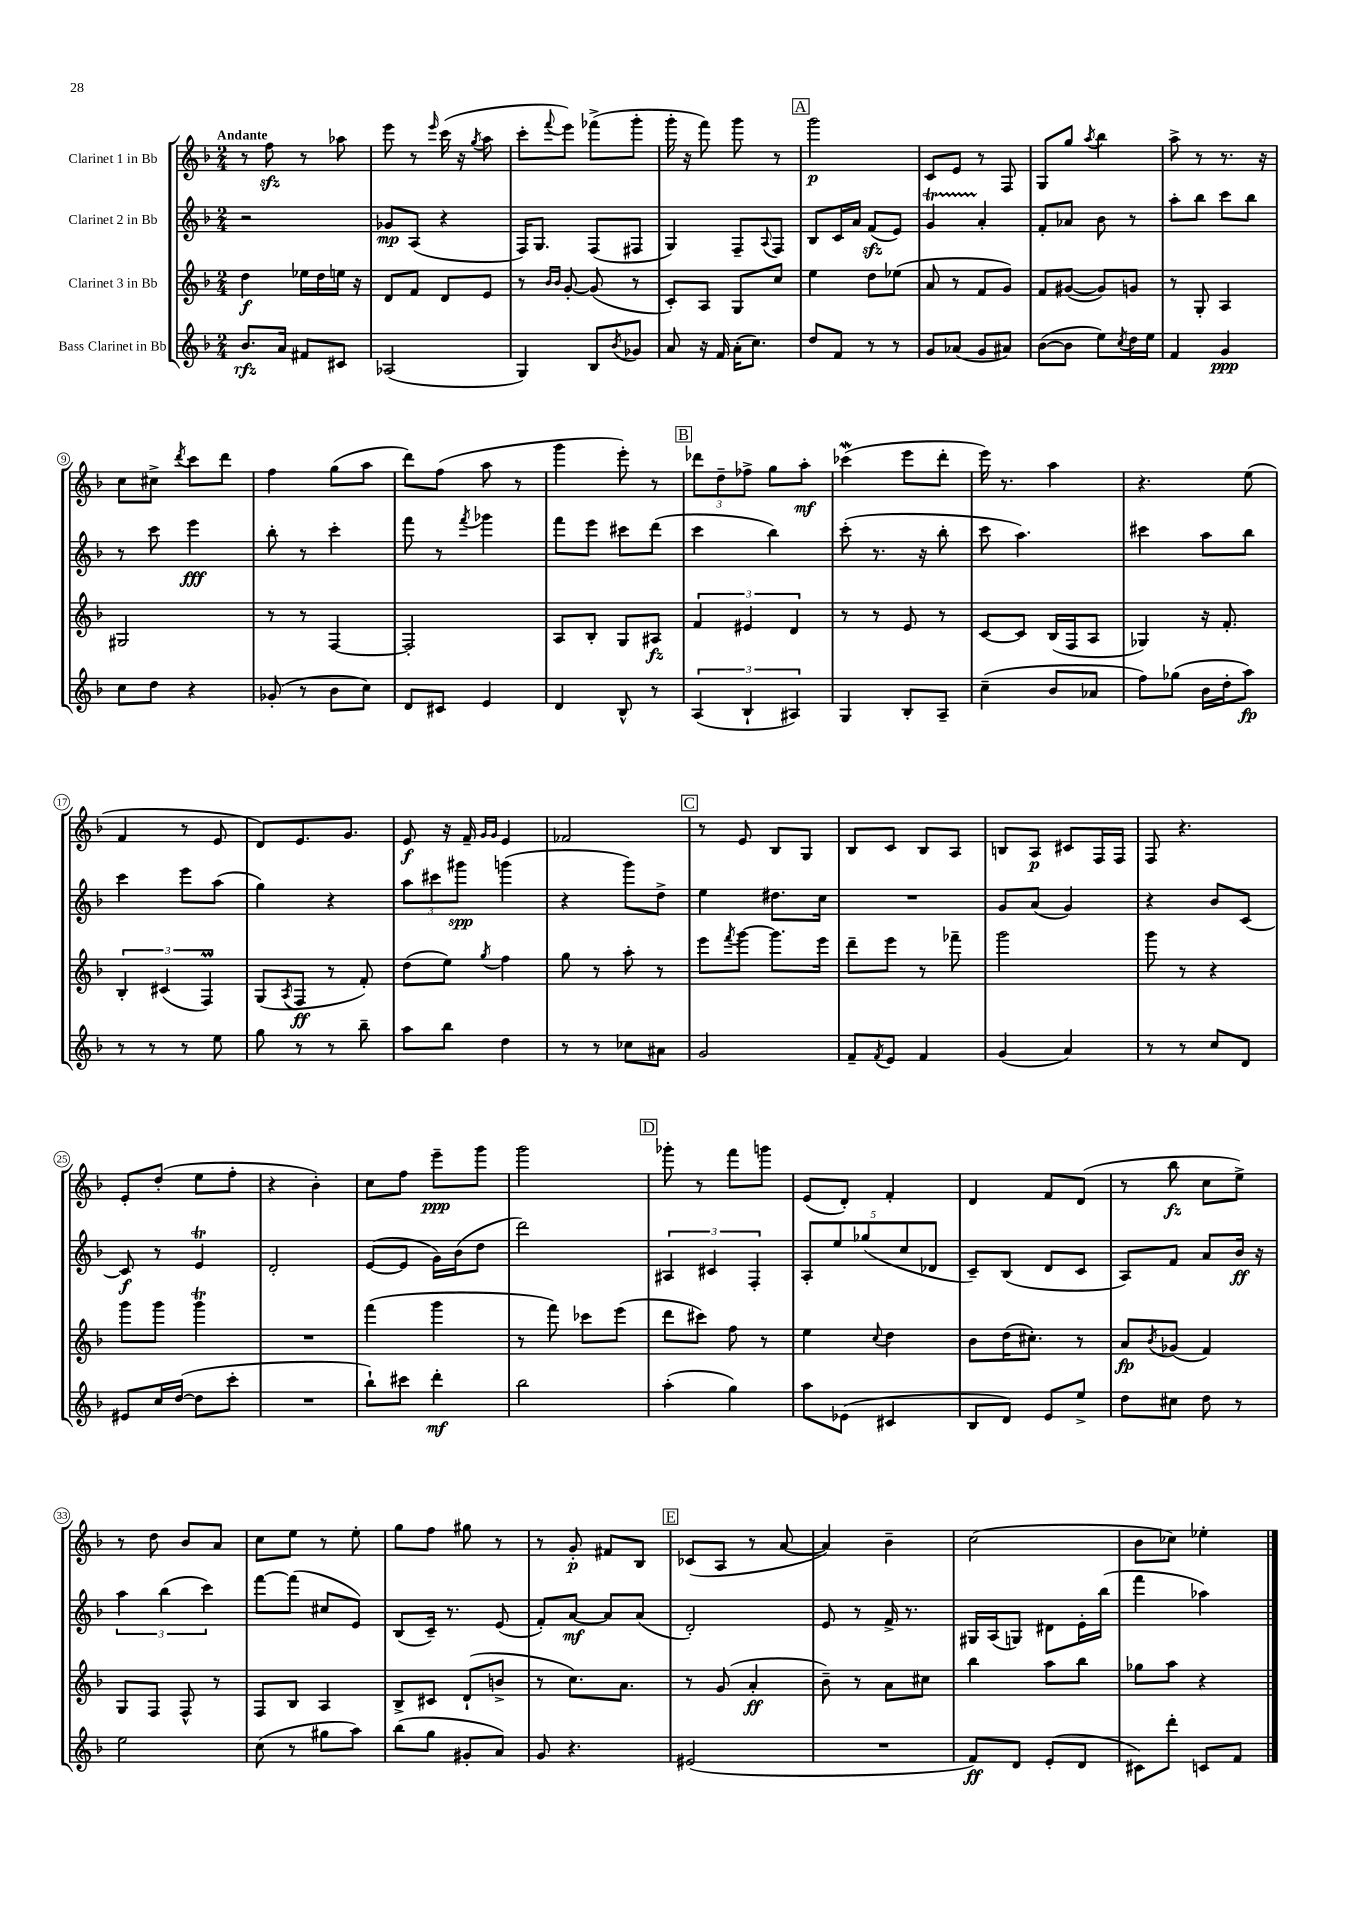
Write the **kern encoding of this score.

**kern	**dynam	**kern	**dynam	**kern	**dynam	**kern	**dynam
*part4	*part4	*part3	*part3	*part2	*part2	*part1	*part1
*staff4	*staff4	*staff3	*staff3	*staff2	*staff2	*staff1	*staff1
*I"Bass Clarinet in Bb	*	*I"Clarinet 3 in Bb	*	*I"Clarinet 2 in Bb	*	*I"Clarinet 1 in Bb	*
*clefG2	*	*clefG2	*	*clefG2	*	*clefG2	*
*k[b-]	*	*k[b-]	*	*k[b-]	*	*k[b-]	*
*M2/4	*	*M2/4	*	*M2/4	*	*M2/4	*
=1	=1	=1	=1	=1	=1	=1	=1
!	!	!	!	!	!	!LO:TX:a:B:t=Andante	!
8.b-/L	rfz	4dd\	f	2r	.	8r	.
.	.	.	.	.	.	8ffzz\	.
16a/Jk	.	.	.	.	.	.	.
8f#X/L	.	16ee-X\LL	.	.	.	8r	.
.	.	16dd\	.	.	.	.	.
8c#X/J	.	16een\JJ	.	.	.	8aa-X\	.
.	.	16r	.	.	.	.	.
=2	=2	=2	=2	=2	=2	=2	=2
(2A-X/	.	8d/L	.	8g-X/L	mp	8eee\	.
.	.	8f/J	.	(8A/J	.	8r	.
.	.	.	.	.	.	16qqeee/	.
.	.	8d/L	.	4r	.	(16ccc\	.
.	.	.	.	.	.	16r	.
.	.	.	.	.	.	8qgg/	.
.	.	8e/J	.	.	.	8aa\	.
=3	=3	=3	=3	=3	=3	=3	=3
4G/)	.	8r	.	16F/KL)	.	8ccc'\L	.
.	.	.	.	8.G/J	.	.	.
.	.	16qqb-/LL	.	.	.	.	.
.	.	16qqb-/JJ	.	.	.	8qqfff/	.
.	.	[8g'/	.	.	.	8eee\J)	.
8B-/L	.	(8g/]	.	(8F/L	.	(8fff-X^\L	.
8qb-/	.	.	.	.	.	.	.
8g-X/J	.	8r	.	8F#X/J	.	8ggg'\J	.
=4	=4	=4	=4	=4	=4	=4	=4
8a/	.	8c'/L)	.	4G/)	.	16ggg'\	.
.	.	.	.	.	.	16r	.
16r	.	8A/J	.	.	.	8fff\)	.
16f/	.	.	.	.	.	.	.
(16a'\KL	.	8G/L	.	8F~/L	.	8ggg\	.
8.cc\J)	.	.	.	.	.	.	.
.	.	.	.	8qqA/	.	.	.
.	.	8cc/J	.	8F/J	.	8r	.
!!LO:REH:place=s1:t=A
=5	=5	=5	=5	=5	=5	=5	=5
8dd/L	.	4ee\	.	8B-/L	.	2ggg\	p
8f/J	.	.	.	16c/L	.	.	.
.	.	.	.	16a/JJ	.	.	.
8r	.	8dd\L	.	(8fzz/L	.	.	.
8r	.	(8ee-X\J	.	8e/J)	.	.	.
=6	=6	=6	=6	=6	=6	=6	=6
8g/L	.	8a/	.	4gT/	.	8c/L	.
(8a-X/J	.	8r	.	.	.	8e/J	.
8g/L	.	8f/L	.	4a'/	.	8r	.
8a#X/J)	.	8g/J)	.	.	.	8F/	.
=7	=7	=7	=7	=7	=7	=7	=7
([8b-\L	.	8f/L	.	8f'/L	.	8G/L	.
8b-\J]	.	([8g#X/J	.	8a-X/J	.	8gg/J	.
.	.	.	.	.	.	8qaa/	.
8ee\L)	.	8g#/L])	.	8b-\	.	4bb-\	.
8qcc/	.	.	.	.	.	.	.
16dd\L	.	8gn/J	.	8r	.	.	.
16ee\JJ	.	.	.	.	.	.	.
=8	=8	=8	=8	=8	=8	=8	=8
4f/	.	8r	.	8aa'\L	.	8aa^\	.
.	.	8G'/	.	8bb-\J	.	8r	.
4g/	ppp	4A/	.	8ccc\L	.	8.r	.
.	.	.	.	8bb-\J	.	.	.
.	.	.	.	.	.	16r	.
!!LO:LB:g=z
=9	=9	=9	=9	=9	=9	=9	=9
8cc\L	.	2G#X/	.	8r	.	8cc\L	.
8dd\J	.	.	.	8ccc\	.	8cc#X^\J	.
.	.	.	.	.	.	8qddd/	.
4r	.	.	.	4eee\	fff	8ccc\L	.
.	.	.	.	.	.	8ddd\J	.
=10	=10	=10	=10	=10	=10	=10	=10
(8g-X'/	.	8r	.	8bb-'\	.	4ff\	.
8r	.	8r	.	8r	.	.	.
8b-\L	.	[4F/	.	4ccc'\	.	(8gg\L	.
8cc\J)	.	.	.	.	.	8aa\J	.
=11	=11	=11	=11	=11	=11	=11	=11
8d/L	.	2F'/]	.	8fff\	.	8ddd\L)	.
8c#X/J	.	.	.	8r	.	(8ff\J	.
.	.	.	.	8qfff/	.	.	.
4e/	.	.	.	4ggg-X\	.	8aa\	.
.	.	.	.	.	.	8r	.
=12	=12	=12	=12	=12	=12	=12	=12
4d/	.	8A/L	.	8fff\L	.	4ggg\	.
.	.	8B-'/J	.	8eee\J	.	.	.
8B-^^/	.	8G/L	.	8ccc#X\L	.	8eee'\)	.
8r	.	8A#X/J	fz	(8ddd\J	.	8r	.
!!LO:REH:place=s1:t=B
=13	=13	=13	=13	=13	=13	=13	=13
(6A/	.	6f/	.	4ccc\	.	12ddd-X\L	.
.	.	.	.	.	.	12dd~\	.
6B-`/	.	6e#X/	.	.	.	12ff-X^\J	.
.	.	.	.	4bb-\)	.	8gg\L	.
6A#X/)	.	6d/	.	.	.	.	.
.	.	.	.	.	.	8aa'\J	mf
=14	=14	=14	=14	=14	=14	=14	=14
4G/	.	8r	.	(8ccc'\	.	(4ccc-Xw\	.
.	.	8r	.	8.r	.	.	.
8B-'/L	.	8e/	.	.	.	8eee\L	.
.	.	.	.	16r	.	.	.
8A~/J	.	8r	.	8bb-'\	.	8ddd'\J	.
=15	=15	=15	=15	=15	=15	=15	=15
(4cc~\	.	[8c/L	.	8ccc\	.	16eee\)	.
.	.	.	.	.	.	8.r	.
.	.	8c/J]	.	4.aa\)	.	.	.
8b-/L	.	(16B-/LL	.	.	.	4aa\	.
.	.	16F/J	.	.	.	.	.
8a-X/J	.	8A/J	.	.	.	.	.
=16	=16	=16	=16	=16	=16	=16	=16
8ff\L)	.	4G-X/)	.	4ccc#X\	.	4.r	.
(8gg-X\J	.	.	.	.	.	.	.
16b-\LL	.	16r	.	8aa\L	.	.	.
16dd'\J	.	8.f'/	.	.	.	.	.
8aa\J)	fp	.	.	8bb-\J	.	(8ee\	.
!!LO:LB:g=z
=17	=17	=17	=17	=17	=17	=17	=17
8r	.	6B-'/	.	4ccc\	.	4f/	.
8r	.	.	.	.	.	.	.
.	.	(6c#X/	.	.	.	.	.
8r	.	.	.	8eee\L	.	8r	.
.	.	6FM/)	.	.	.	.	.
8ee\	.	.	.	(8aa\J	.	8e/	.
=18	=18	=18	=18	=18	=18	=18	=18
8gg\	.	(8G/L	.	4gg\)	.	8d/L)	.
.	.	8qA/	.	.	.	.	.
8r	.	8F/J	ff	.	.	8.e/	.
8r	.	8r	.	4r	.	.	.
.	.	.	.	.	.	8.g/J	.
8bb-~\	.	8f'/)	.	.	.	.	.
=19	=19	=19	=19	=19	=19	=19	=19
8aa\L	.	(8dd\L	.	12aa\L	.	8e/	f
.	.	.	.	12ccc#X\	.	.	.
8bb-\J	.	8ee\J)	.	.	.	16r	.
.	.	.	.	12ggg#X\J	spp	.	.
.	.	.	.	.	.	16f~/	.
.	.	.	.	.	.	16qqg/LL	.
.	.	8qgg/	.	.	.	16qqg/JJ	.
4dd\	.	4ff\	.	(4gggn\	.	4e/	.
=20	=20	=20	=20	=20	=20	=20	=20
8r	.	8gg\	.	4r	.	2f-X/	.
8r	.	8r	.	.	.	.	.
8cc-X\L	.	8aa'\	.	8ggg\L)	.	.	.
8a#X\J	.	8r	.	8dd^\J	.	.	.
!!LO:REH:place=s1:t=C
=21	=21	=21	=21	=21	=21	=21	=21
2g/	.	8eee\L	.	4ee\	.	8r	.
.	.	8qfff/	.	.	.	.	.
.	.	[8ggg\J	.	.	.	8e/	.
.	.	8.ggg\L]	.	8.dd#X\L	.	8B-/L	.
.	.	.	.	.	.	8G/J	.
.	.	16eee\Jk	.	16cc\Jk	.	.	.
=22	=22	=22	=22	=22	=22	=22	=22
8f~/L	.	8ddd~\L	.	2r	.	8B-/L	.
8qf/	.	.	.	.	.	.	.
8e/J	.	8eee\J	.	.	.	8c/J	.
4f/	.	8r	.	.	.	8B-/L	.
.	.	8fff-X~\	.	.	.	8A/J	.
=23	=23	=23	=23	=23	=23	=23	=23
(4g/	.	2ggg\	.	8g/L	.	8Bn/L	.
.	.	.	.	(8a/J	.	8A/J	p
4a/)	.	.	.	4g/)	.	8c#X/L	.
.	.	.	.	.	.	16F/L	.
.	.	.	.	.	.	16F/JJ	.
=24	=24	=24	=24	=24	=24	=24	=24
8r	.	8ggg\	.	4r	.	8F/	.
8r	.	8r	.	.	.	4.r	.
8cc/L	.	4r	.	8b-/L	.	.	.
8d/J	.	.	.	[8c/J	.	.	.
!!LO:LB:g=z
=25	=25	=25	=25	=25	=25	=25	=25
8e#X/L	.	8ggg\L	.	8c/]	f	8e'/L	.
16cc/L	.	8ggg\J	.	8r	.	(8dd'/J	.
([16dd/JJ	.	.	.	.	.	.	.
8dd\L]	.	4gggT\	.	4et/	.	8ee\L	.
8ccc'\J	.	.	.	.	.	8ff'\J	.
=26	=26	=26	=26	=26	=26	=26	=26
2r	.	2r	.	2d'/	.	4r	.
.	.	.	.	.	.	4b-'\)	.
=27	=27	=27	=27	=27	=27	=27	=27
8bb-`\L)	.	(4fff\	.	([8e/L	.	8cc\L	.
8ccc#X\J	.	.	.	8e/J]	.	8ff\J	.
4ddd'\	mf	4ggg\	.	16g\LL)	.	8eee~\L	ppp
.	.	.	.	(16b-\J	.	.	.
.	.	.	.	8dd\J	.	8ggg\J	.
=28	=28	=28	=28	=28	=28	=28	=28
2bb-\	.	8r	.	2ddd\)	.	2ggg\	.
.	.	8fff\)	.	.	.	.	.
.	.	8ccc-X\L	.	.	.	.	.
.	.	(8eee\J	.	.	.	.	.
!!LO:REH:place=s1:t=D
=29	=29	=29	=29	=29	=29	=29	=29
(4aa'\	.	8ddd\L	.	6A#X/	.	8ggg-X'\	.
.	.	8ccc#X\J)	.	.	.	8r	.
.	.	.	.	6c#X/	.	.	.
4gg\)	.	8ff\	.	.	.	8fff\L	.
.	.	.	.	6F'/	.	.	.
.	.	8r	.	.	.	8gggn\J	.
=30	=30	=30	=30	=30	=30	=30	=30
8aa\L	.	4ee\	.	10A'/L	.	(8e/L	.
.	.	.	.	10ee/	.	.	.
(8e-X\J	.	.	.	.	.	8d'/J)	.
.	.	.	.	(10gg-X/	.	.	.
.	.	8qqcc/	.	.	.	.	.
4c#X/	.	4dd\	.	.	.	4f'/	.
.	.	.	.	10cc/	.	.	.
.	.	.	.	10d-X/J	.	.	.
=31	=31	=31	=31	=31	=31	=31	=31
8B-/L	.	8b-\L	.	8c~/L)	.	4d/	.
8d/J)	.	(16dd\K	.	(8B-/J	.	.	.
.	.	8.cc#X'\J)	.	.	.	.	.
8e/L	.	.	.	8d/L	.	8f/L	.
8ee^/J	.	8r	.	8c/J	.	(8d/J	.
=32	=32	=32	=32	=32	=32	=32	=32
8dd\L	.	8a/L	fp	8A/L)	.	8r	.
.	.	8qb-/	.	.	.	.	.
8cc#X\J	.	(8g-X/J	.	8f/J	.	8bb-\	fz
8dd\	.	4f/)	.	8a/L	.	8cc\L	.
8r	.	.	.	16b-/Jk	ff	8ee^\J)	.
.	.	.	.	16r	.	.	.
!!LO:LB:g=z
=33	=33	=33	=33	=33	=33	=33	=33
2ee\	.	8G/L	.	6aa\	.	8r	.
.	.	8F/J	.	.	.	8dd\	.
.	.	.	.	(6bb-\	.	.	.
.	.	8F^^/	.	.	.	8b-/L	.
.	.	.	.	6ccc\)	.	.	.
.	.	8r	.	.	.	8a/J	.
=34	=34	=34	=34	=34	=34	=34	=34
(8cc\	.	8F/L	.	[8fff\L	.	8cc\L	.
8r	.	8B-/J	.	(8fff\J]	.	8ee\J	.
8gg#X\L	.	4A/	.	8cc#X/L	.	8r	.
8aa\J)	.	.	.	8e/J)	.	8ee'\	.
=35	=35	=35	=35	=35	=35	=35	=35
(8bb-\L	.	8B-^/L	.	(8B-/L	.	8gg\L	.
8gg\J	.	8c#X/J	.	16c~/Jk)	.	8ff\J	.
.	.	.	.	8.r	.	.	.
8g#X'/L	.	(8d`/L	.	.	.	8gg#X\	.
8a/J)	.	8bn^/J	.	(8e/	.	8r	.
=36	=36	=36	=36	=36	=36	=36	=36
8g/	.	8r	.	8f'/L)	.	8r	.
4.r	.	8.cc\L)	.	[8a/J	mf	8g'/	p
.	.	.	.	8a/L]	.	8f#X/L	.
.	.	8.a\J	.	.	.	.	.
.	.	.	.	(8a/J	.	8B-/J	.
!!LO:REH:place=s1:t=E
=37	=37	=37	=37	=37	=37	=37	=37
(2e#X/	.	8r	.	2d'/)	.	(8c-X/L	.
.	.	(8g/	.	.	.	8A/J	.
.	.	4a'/	ff	.	.	8r	.
.	.	.	.	.	.	[8a/	.
=38	=38	=38	=38	=38	=38	=38	=38
2r	.	8b-~\)	.	8e/	.	4a/])	.
.	.	8r	.	8r	.	.	.
.	.	8a\L	.	16f^/	.	4b-~\	.
.	.	.	.	8.r	.	.	.
.	.	8cc#X\J	.	.	.	.	.
=39	=39	=39	=39	=39	=39	=39	=39
8f/L)	ff	4bb-\	.	16G#X/LL	.	(2cc\	.
.	.	.	.	(16A/J	.	.	.
8d/J	.	.	.	8Gn/J)	.	.	.
(8e'/L	.	8aa\L	.	8d#X\L	.	.	.
8d/J	.	8bb-\J	.	16e'\L	.	.	.
.	.	.	.	(16bb-\JJ	.	.	.
=40	=40	=40	=40	=40	=40	=40	=40
8c#X\L)	.	8gg-X\L	.	4fff\	.	8b-\L	.
8ddd'\J	.	8aa\J	.	.	.	8cc-X\J)	.
8cn/L	.	4r	.	4aa-X\)	.	4ee-X'\	.
8f/J	.	.	.	.	.	.	.
==	==	==	==	==	==	==	==
*-	*-	*-	*-	*-	*-	*-	*-
